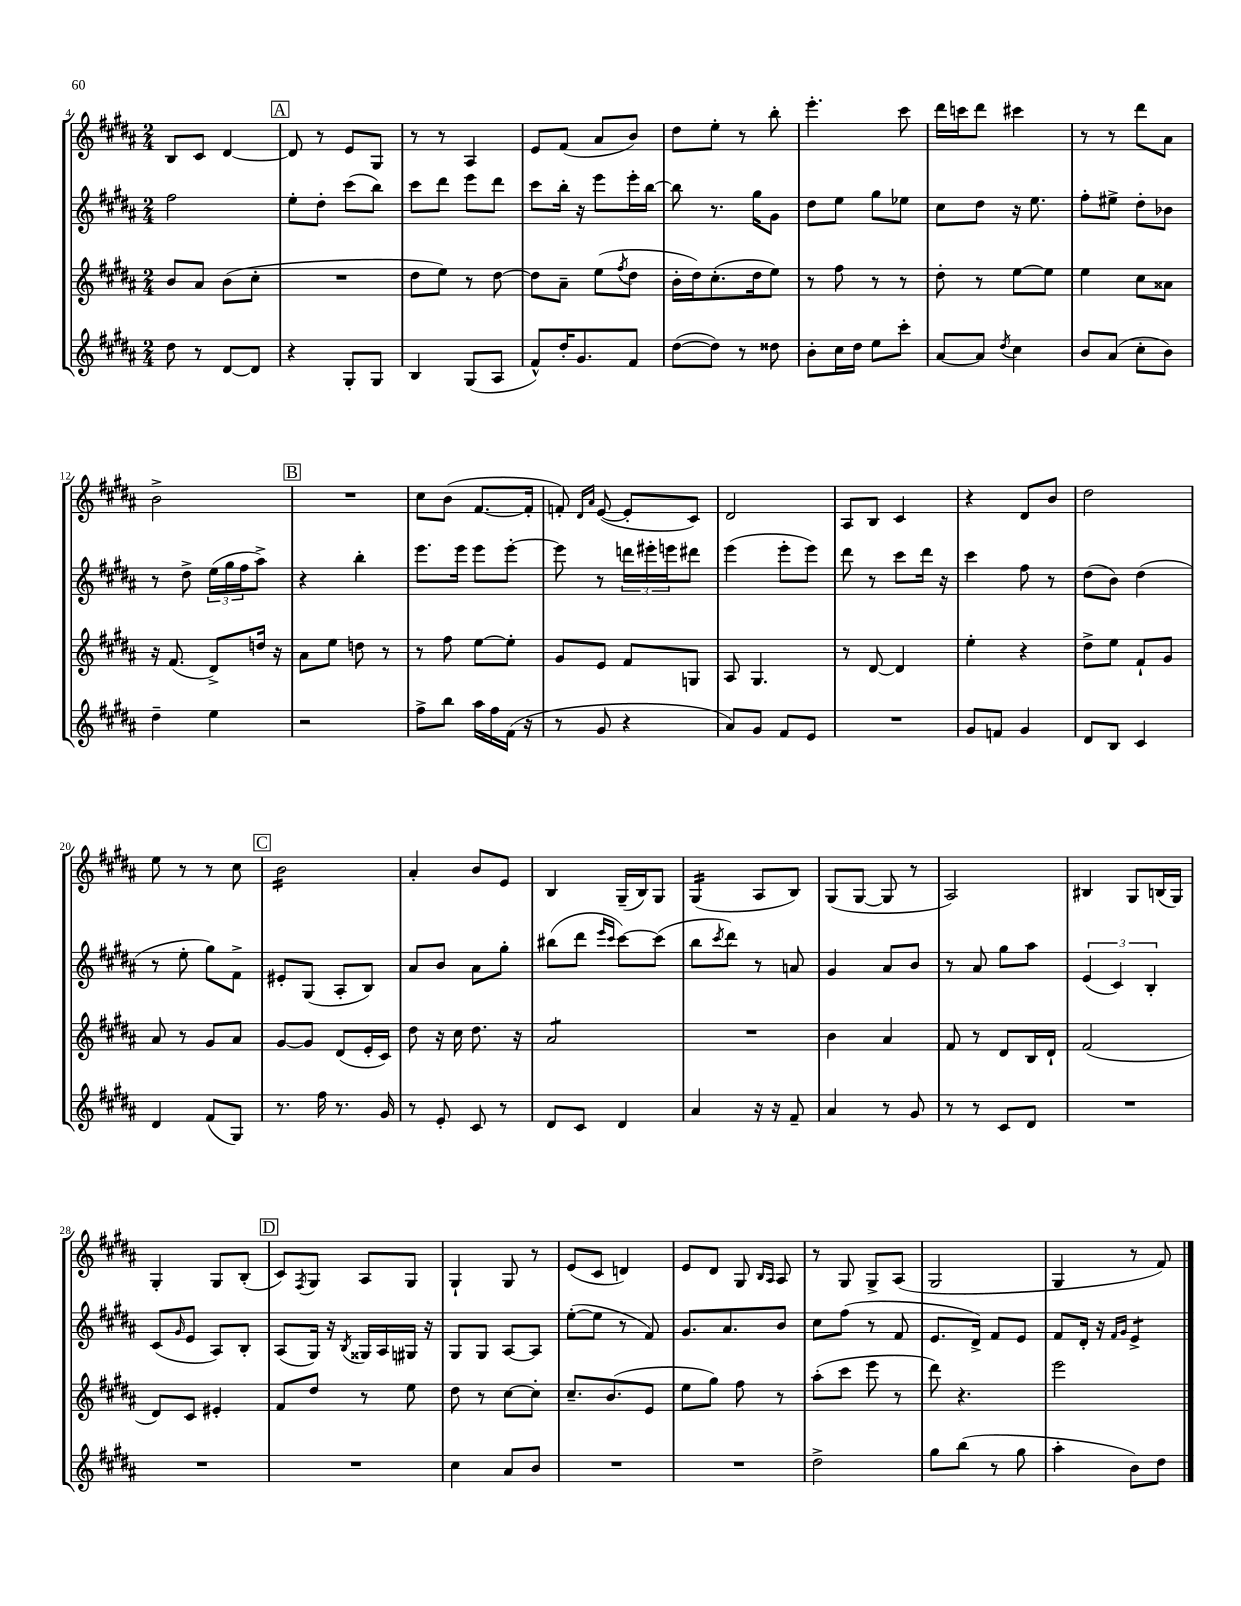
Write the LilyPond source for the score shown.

<<
\new StaffGroup <<
\new Staff = "s0" {
    \clef treble \key b \major \numericTimeSignature \time 2/4
    b8 cis'8 dis'4~ |
    \mark \markup { \box "A" } dis'8 r8 e'8 gis8 |
    r8 r8 ais4 |
    e'8 fis'8( ais'8 b'8) |
    dis''8 e''8-. r8 b''8-. |
    e'''4.-. cis'''8 |
    dis'''16 c'''16 dis'''8 cis'''4 |
    r8 r8 dis'''8 ais'8 |
    b'2-> |
    \mark \markup { \box "B" } R2 |
    cis''8 b'8( fis'8.~ fis'16-. |
    f'8-.) \grace { dis'16 ais'16 } e'8~( e'8-. cis'8) |
    dis'2 |
    ais8 b8 cis'4 |
    r4 dis'8 b'8 |
    dis''2 |
    e''8 r8 r8 cis''8 |
    \mark \markup { \box "C" } b'2:16 |
    ais'4-. b'8 e'8 |
    b4 gis16--( b16) gis8 |
    gis4:16( ais8 b8) |
    gis8( gis8~ gis8 r8 |
    ais2) |
    bis4 gis8 b16( gis16) |
    gis4-. gis8 b8-.( |
    \mark \markup { \box "D" } cis'8) \acciaccatura { fis8 } gis8 ais8 gis8 |
    gis4-! gis8 r8 |
    e'8( cis'8 d'4) |
    e'8 dis'8 gis8 \grace { b16 ais16 } ais8 |
    r8 gis8 gis8-> ais8( |
    gis2 |
    gis4 r8 fis'8) \bar "|." |
}
\new Staff = "s1" {
    \clef treble \key b \major \numericTimeSignature \time 2/4
    fis''2 |
    \mark \markup { \box "A" } e''8-. dis''8-. cis'''8( b''8) |
    cis'''8 dis'''8 e'''8 dis'''8 |
    cis'''8 b''16-. r16 e'''8 e'''16-. b''16~ |
    b''8 r8. gis''16 gis'8 |
    dis''8 e''8 gis''8 ees''8 |
    cis''8 dis''8 r16 e''8. |
    fis''8-. eis''8-> dis''8-. bes'8 |
    r8 dis''8-> \tuplet 3/2 { e''16( gis''16 fis''16 } ais''8->) |
    \mark \markup { \box "B" } r4 b''4-. |
    e'''8. e'''16 e'''8 e'''8~-. |
    e'''8 r8 \tuplet 3/2 { d'''16 eis'''16-. e'''16 } dis'''8 |
    e'''4( e'''8-. e'''8) |
    dis'''8 r8 cis'''8 dis'''16 r16 |
    cis'''4 fis''8 r8 |
    dis''8( b'8) dis''4( |
    r8 e''8-. gis''8) fis'8-> |
    \mark \markup { \box "C" } eis'8-. gis8( ais8-. b8) |
    ais'8 b'8 ais'8 gis''8-. |
    bis''8( dis'''8 \grace { e'''16 cis'''16 } cis'''8~) cis'''8( |
    b''8 \acciaccatura { cis'''8 } dis'''8) r8 a'8 |
    gis'4 ais'8 b'8 |
    r8 ais'8 gis''8 ais''8 |
    \tuplet 3/2 { e'4( cis'4) b4-. } |
    cis'8( \grace { gis'16 } e'8 ais8) b8-. |
    \mark \markup { \box "D" } ais8( gis16) r16 \acciaccatura { b8 } gisis16 ais16 gis16 r16 |
    gis8 gis8 ais8~ ais8 |
    e''8~-.( e''8 r8 fis'8) |
    gis'8. ais'8. b'8 |
    cis''8 fis''8( r8 fis'8 |
    e'8. dis'16->) fis'8 e'8 |
    fis'8 dis'16-. r16 \grace { fis'16 gis'16 } e'4:8-> \bar "|." |
}
\new Staff = "s2" {
    \clef treble \key b \major \numericTimeSignature \time 2/4
    b'8 ais'8 b'8( cis''8-. |
    \mark \markup { \box "A" } R2 |
    dis''8 e''8) r8 dis''8~ |
    dis''8 ais'8-- e''8( \acciaccatura { fis''8 } dis''8 |
    b'16-. dis''16) cis''8.-.( dis''16 e''8) |
    r8 fis''8 r8 r8 |
    dis''8-. r8 e''8~ e''8 |
    e''4 cis''8 aisis'8 |
    r16 fis'8.( dis'8->) d''16 r16 |
    \mark \markup { \box "B" } ais'8 e''8 d''8 r8 |
    r8 fis''8 e''8~ e''8-. |
    gis'8 e'8 fis'8 g8 |
    ais8 gis4. |
    r8 dis'8~ dis'4 |
    e''4-. r4 |
    dis''8-> e''8 fis'8-! gis'8 |
    ais'8 r8 gis'8 ais'8 |
    \mark \markup { \box "C" } gis'8~ gis'8 dis'8( e'16-. cis'16) |
    dis''8 r16 cis''16 dis''8. r16 |
    ais'2:8 |
    R2 |
    b'4 ais'4 |
    fis'8 r8 dis'8 b16 dis'16-! |
    fis'2( |
    dis'8) cis'8 eis'4-. |
    \mark \markup { \box "D" } fis'8 dis''8 r8 e''8 |
    dis''8 r8 cis''8~ cis''8-. |
    cis''8.-- b'8.( e'8 |
    e''8 gis''8) fis''8 r8 |
    ais''8-.( cis'''8 e'''8 r8 |
    dis'''8) r4. |
    e'''2 \bar "|." |
}
\new Staff = "s3" {
    \clef treble \key b \major \numericTimeSignature \time 2/4
    dis''8 r8 dis'8~ dis'8 |
    \mark \markup { \box "A" } r4 gis8-. gis8 |
    b4 gis8( ais8 |
    fis'8-^) dis''16-. gis'8. fis'8 |
    dis''8~( dis''8) r8 disis''8 |
    b'8-. cis''16 dis''16 e''8 cis'''8-. |
    ais'8~ ais'8 \acciaccatura { dis''8 } cis''4 |
    b'8 ais'8( cis''8-. b'8) |
    dis''4-- e''4 |
    \mark \markup { \box "B" } r2 |
    fis''8-> b''8 ais''16 fis''16 fis'16( r16 |
    r8 gis'8 r4 |
    ais'8) gis'8 fis'8 e'8 |
    R2 |
    gis'8 f'8 gis'4 |
    dis'8 b8 cis'4 |
    dis'4 fis'8( gis8) |
    \mark \markup { \box "C" } r8. fis''16 r8. gis'16 |
    r8 e'8-. cis'8 r8 |
    dis'8 cis'8 dis'4 |
    ais'4 r16 r16 fis'8-- |
    ais'4 r8 gis'8 |
    r8 r8 cis'8 dis'8 |
    R2 |
    R2 |
    \mark \markup { \box "D" } R2 |
    cis''4 ais'8 b'8 |
    R2 |
    R2 |
    dis''2-> |
    gis''8 b''8( r8 gis''8 |
    ais''4-. b'8) dis''8 \bar "|." |
}
>>
>>
\layout { \context { \Score currentBarNumber = #4 } }
